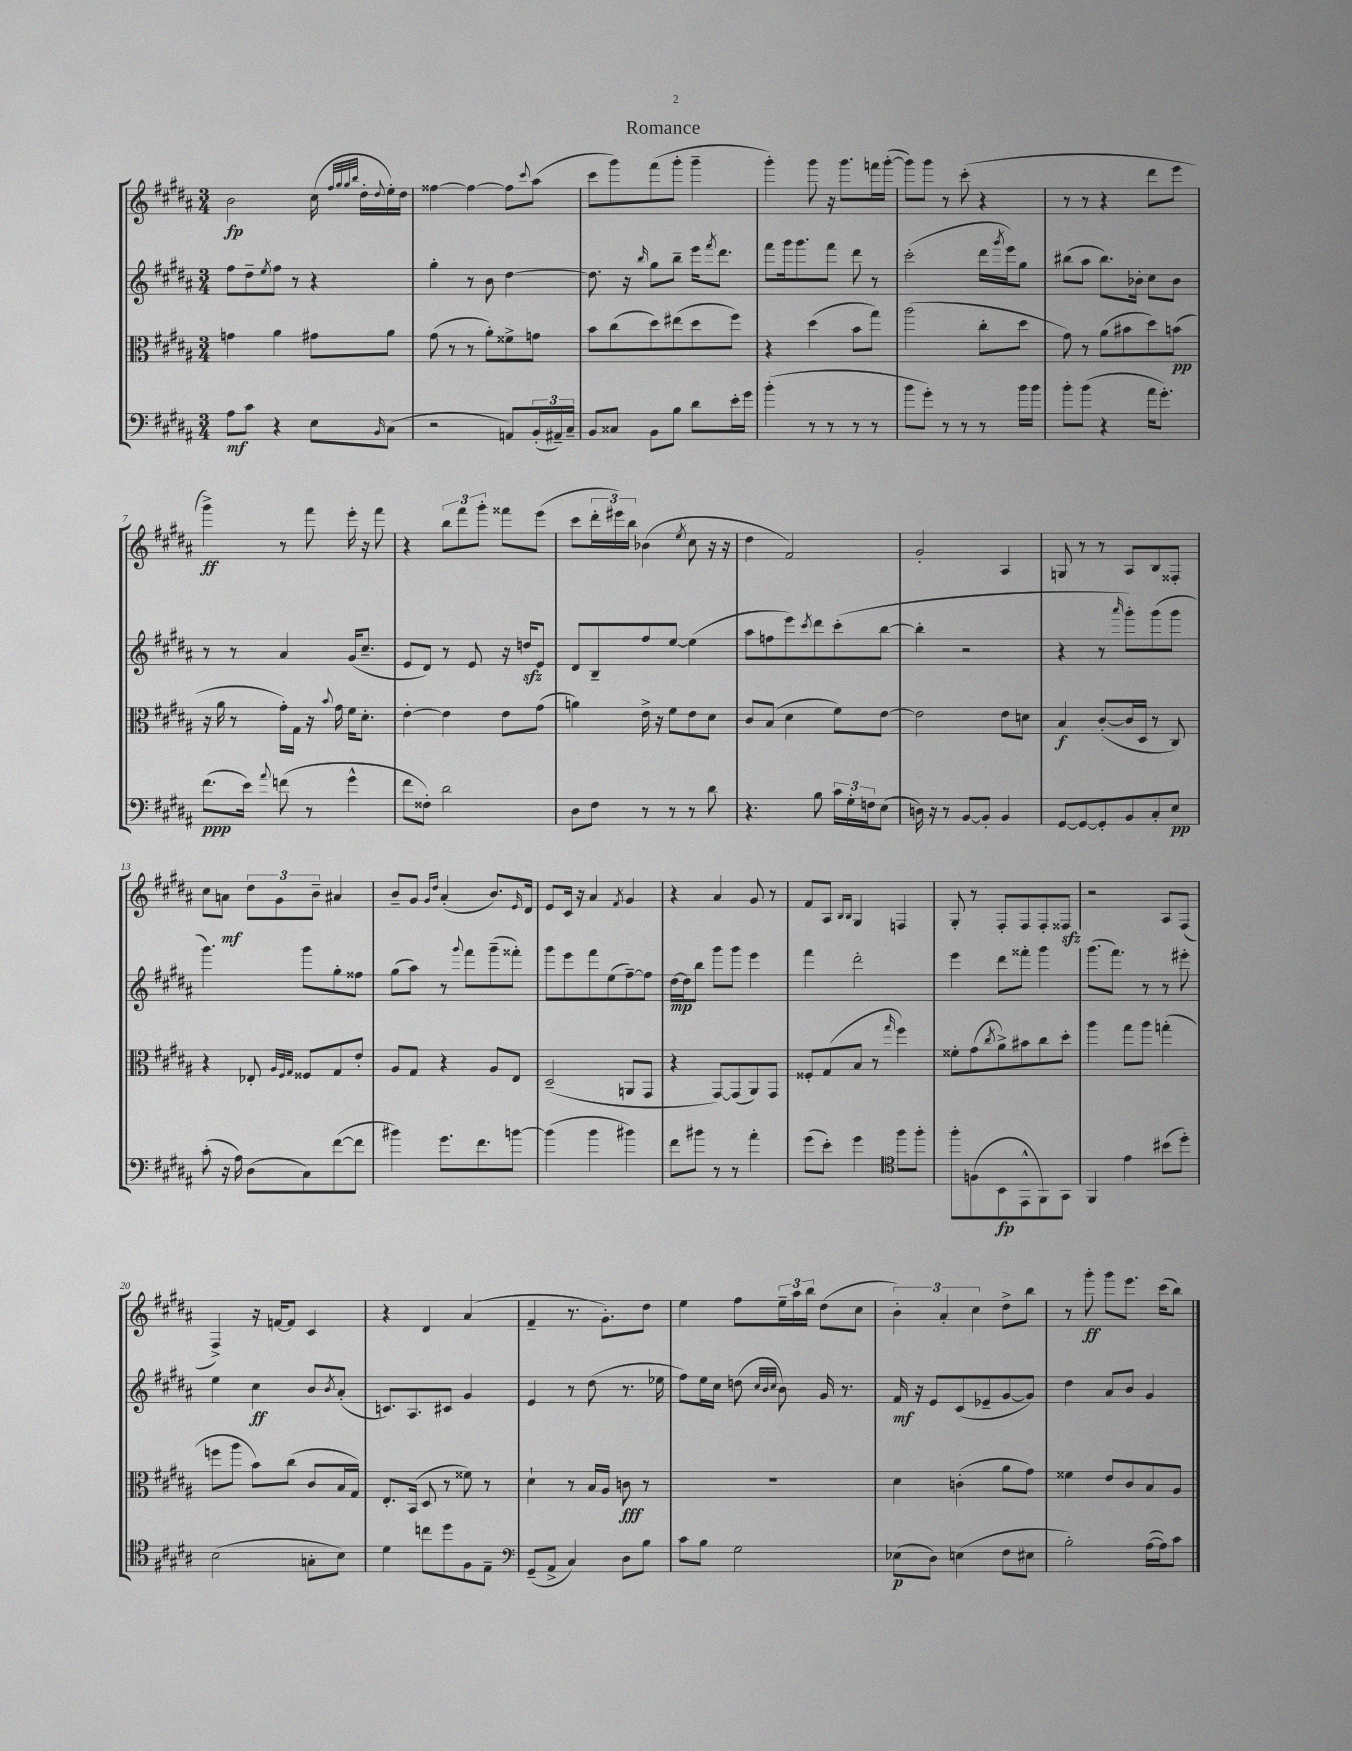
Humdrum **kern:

**kern	**dynam	**kern	**dynam	**kern	**dynam	**kern	**dynam
*part4	*part4	*part3	*part3	*part2	*part2	*part1	*part1
*staff4	*staff4	*staff3	*staff3	*staff2	*staff2	*staff1	*staff1
*clefF4	*	*clefC3	*	*clefG2	*	*clefG2	*
*k[f#c#g#d#a#]	*	*k[f#c#g#d#a#]	*	*k[f#c#g#d#a#]	*	*k[f#c#g#d#a#]	*
*M3/4	*	*M3/4	*	*M3/4	*	*M3/4	*
=1	=1	=1	=1	=1	=1	=1	=1
8A#\L	mf	4gn\	.	8ff#\L	.	2b\	fp
8c#\J	.	.	.	8dd#~\	.	.	.
.	.	.	.	8qee/	.	.	.
4r	.	4a#\	.	8ff#\J	.	.	.
.	.	.	.	8r	.	.	.
8E\L	.	8g#X\L	.	4r	.	(16cc#\	.
.	.	.	.	.	.	32qqff#/LLL	.
.	.	.	.	.	.	32qqgg#/	.
.	.	.	.	.	.	32qqgg#/	.
.	.	.	.	.	.	32qqbb/JJJ	.
.	.	.	.	.	.	16dd#'\LL	.
16qqBB/	.	.	.	.	.	8qqdd#/	.
(8C#\J	.	8a#\J	.	.	.	16ee'\)	.
.	.	.	.	.	.	16dd#\JJ	.
=2	=2	=2	=2	=2	=2	=2	=2
2r	.	(8g#\	.	4gg#'\	.	[4ff##X\	.
.	.	8r	.	.	.	.	.
.	.	8r	.	8r	.	4ff##\_	.
.	.	8a#'\L)	.	8b\	.	.	.
8AAn/L)	.	8f##X^\	.	[4dd#\	.	8ff##\L]	.
.	.	.	.	.	.	8qqccc#/	.
(24BB'/L	.	8gn\J	.	.	.	(8aa#\J	.
24AA#X~/)	.	.	.	.	.	.	.
24C#~/JJ	.	.	.	.	.	.	.
=3	=3	=3	=3	=3	=3	=3	=3
8BB/L	.	8b\L	.	8.dd#\]	.	8ccc#\L	.
8C##X/J	.	(8cc#\	.	.	.	8ggg#\)	.
.	.	.	.	16r	.	.	.
.	.	.	.	16qqbb/	.	.	.
8BB\L	.	8dd#\)	.	8gg#\L	.	(8fff#\	.
8B\J	.	(8ee#X\	.	8bb~\J	.	8ggg#'\J	.
8d#\L	.	8dd#\	.	16eee\KL	.	4ggg#~\	.
.	.	.	.	8qfff#/	.	.	.
.	.	.	.	8.ddd#\J	.	.	.
16e'\L	.	8ff#\J)	.	.	.	.	.
16g#\JJ	.	.	.	.	.	.	.
=4	=4	=4	=4	=4	=4	=4	=4
(4b'\	.	4r	.	8fff#\L	.	4ggg#'\)	.
.	.	.	.	16ggg#\k	.	.	.
.	.	.	.	8.ggg#\	.	.	.
8r	.	(4dd#\	.	.	.	8ggg#\	.
8r	.	.	.	8fff#\J	.	16r	.
.	.	.	.	.	.	8.ggg#\L	.
8r	.	8b\L	.	8ddd#\	.	.	.
8r	.	8gg#\J)	.	8r	.	16fffn\L	.
.	.	.	.	.	.	([16ggg#'\JJ	.
=5	=5	=5	=5	=5	=5	=5	=5
8b\L	.	(2aa#\	.	(2ccc#'\	.	8ggg#\L])	.
8g#'\J)	.	.	.	.	.	8ggg#\J	.
8r	.	.	.	.	.	8r	.
8r	.	.	.	.	.	(8ccc#'\	.
8r	.	8cc#'\L	.	16ddd#\LL	.	4r	.
.	.	.	.	8qggg#/	.	.	.
.	.	.	.	16eee\J)	.	.	.
16b\LL	.	8dd#\J	.	8gg#\J	.	.	.
16b\JJ	.	.	.	.	.	.	.
=6	=6	=6	=6	=6	=6	=6	=6
8b'\L	.	8g#\)	.	(8bb#X\L	.	8r	.
(8b\J	.	8r	.	8aa#\J	.	8r	.
4r	.	(8a#\L	.	8.bb#\L)	.	4r	.
.	.	8b#X\	.	.	.	.	.
.	.	.	.	16b-X'\Jk	.	.	.
16a#\KL	.	8dd#\)	.	8cc#\L	.	8ddd#\L	.
8.g#'\J)	.	.	.	.	.	.	.
.	.	(8bn\J	pp	8b-\J	.	8eee\J	.
!!LO:LB:g=z
=7	=7	=7	=7	=7	=7	=7	=7
(8.f#\L	ppp	16r	.	8r	.	4ggg#^\)	ff
.	.	16a#\	.	.	.	.	.
.	.	8r	.	8r	.	.	.
16e\Jk)	.	.	.	.	.	.	.
8qqa#/	.	.	.	.	.	.	.
(8fn\	.	16g#'\LL)	.	4a#/	.	8r	.
.	.	16G#\JJ	.	.	.	.	.
8r	.	16r	.	.	.	8fff#\	.
.	.	8qqb/	.	.	.	.	.
.	.	16g#\	.	.	.	.	.
4g#^^\	.	16f#\KL	.	(16g#/KL	.	16eee'\	.
.	.	8.d#'\J	.	8.cc#~/J	.	16r	.
.	.	.	.	.	.	8fff#\	.
=8	=8	=8	=8	=8	=8	=8	=8
8f#\L	.	[4e'\	.	8e/L	.	4r	.
8F##X'\J)	.	.	.	8d#/J)	.	.	.
2d#\	.	4e\]	.	8r	.	12bb\L	.
.	.	.	.	.	.	12fff#\	.
.	.	.	.	8e/	.	.	.
.	.	.	.	.	.	12ggg#'\J	.
.	.	8e\L	.	16r	.	8fff##X\L	.
.	.	.	.	16ddnzz/KL	.	.	.
.	.	(8g#\J	.	8e/J	.	(8eee\J	.
=9	=9	=9	=9	=9	=9	=9	=9
8D#\L	.	4an\)	.	8d#/L	.	8ccc#\L	.
8F#\J	.	.	.	8B~/	.	24ddd#'\L	.
.	.	.	.	.	.	24eee#X\)	.
.	.	.	.	.	.	24bb\JJ	.
8r	.	16e^\	.	8ff#/	.	(4b-X\	.
.	.	16r	.	.	.	.	.
8r	.	8f#\L	.	[8ee/J	.	.	.
.	.	.	.	.	.	8qee/	.
8r	.	8e\	.	(4ee\]	.	8cc#\	.
8d#\	.	8d#\J	.	.	.	16r	.
.	.	.	.	.	.	16r	.
=10	=10	=10	=10	=10	=10	=10	=10
4.r	.	8c#/L	.	8aa#\L	.	4dd#\	.
.	.	(8B/J	.	8ffn\	.	.	.
.	.	4d#\	.	8eee\)	.	2f#/)	.
.	.	.	.	8qccc#/	.	.	.
8B\	.	.	.	8ddd#\	.	.	.
24c#\LL	.	8f#\L)	.	(8ccc#'\	.	.	.
24G#'\	.	.	.	.	.	.	.
24Fn\J	.	.	.	.	.	.	.
(8E\J	.	[8e\J	.	[8bb\J	.	.	.
=11	=11	=11	=11	=11	=11	=11	=11
16Dn\)	.	2e\]	.	4bb'\]	.	2g#'/	.
16r	.	.	.	.	.	.	.
8r	.	.	.	.	.	.	.
[8BB/L	.	.	.	2r	.	.	.
8BB'/J]	.	.	.	.	.	.	.
4BB/	.	8e\L	.	.	.	4A#/	.
.	.	8dn\J	.	.	.	.	.
=12	=12	=12	=12	=12	=12	=12	=12
[8GG#/L	.	4B/	f	4r	.	8Gn/	.
8GG#/_	.	.	.	.	.	8r	.
8GG#'/]	.	([8c#'/L	.	8r	.	8r	.
.	.	.	.	16qqaaa#/	.	.	.
8BB/	.	16c#/L]	.	8ggg#'\L)	.	8A#/L	.
.	.	16D#/JJ	.	.	.	.	.
8C#'/	.	8r	.	(8ggg#\	.	8B/	.
8E/J	pp	8C#/)	.	8ggg#\J	.	8F##X'/J	.
!!LO:LB:g=z
=13	=13	=13	=13	=13	=13	=13	=13
(8c#'\	.	4r	.	4.ggg#\)	.	8cc#\L	.
16r	.	.	.	.	.	8an\J	mf
16A#\)	.	.	.	.	.	.	.
(8D#\L	.	8E-X'/	.	.	.	12dd#\L	.
.	.	.	.	.	.	12g#\	.
.	.	32qqA#/LLL	.	.	.	.	.
.	.	32qqF#/	.	.	.	.	.
.	.	32qqG#/JJJ	.	.	.	.	.
8C#\)	.	8F##X/L	.	8ggg#\L	.	.	.
.	.	.	.	.	.	12b~\J	.
([8f#\	.	8G#/	.	8gg#'\	.	4a#X/	.
8f#\J]	.	8e'/J	.	8ff##X\J	.	.	.
=14	=14	=14	=14	=14	=14	=14	=14
4b#X\)	.	8A#/L	.	(8gg#\L	.	8b~/L	.
.	.	8G#/J	.	8aa#\J)	.	8g#/J	.
.	.	.	.	.	.	16qqg#/LL	.
.	.	.	.	.	.	16qqdd#/JJ	.
8.g#\L	.	4r	.	8r	.	(4a#'/	.
.	.	.	.	8qqggg#/	.	.	.
.	.	.	.	8fff#\L	.	.	.
8.f#\	.	.	.	.	.	.	.
.	.	8A#/L	.	(8ggg#~\	.	8.b/L)	.
[8bn\J	.	8E/J	.	8fff##X'\J)	.	.	.
.	.	.	.	.	.	16qqe/	.
.	.	.	.	.	.	16d#/Jk	.
=15	=15	=15	=15	=15	=15	=15	=15
(4b\]	.	(2D#~/	.	8ggg#\L	.	8e/L	.
.	.	.	.	8eee\	.	16c#/Jk	.
.	.	.	.	.	.	16r	.
4b\	.	.	.	8fff#\	.	4a#/	.
.	.	.	.	(8ee\	.	.	.
.	.	.	.	.	.	8qf#/	.
4b#X\)	.	8AAn/L	.	[8ff#~\)	.	4g#/	.
.	.	8GG#/J	.	8ff#\J]	.	.	.
=16	=16	=16	=16	=16	=16	=16	=16
8f#\L	.	4r	.	[16dd#\LL	mp	4r	.
.	.	.	.	16dd#\J]	.	.	.
8b#X\J	.	.	.	8bb\J	.	.	.
8r	.	[8GG#/L)	.	8ggg#\L	.	4a#/	.
8r	.	(8GG#/]	.	8ggg#\J	.	.	.
4a#'\	.	8AA#/)	.	4eee\	.	8g#/	.
.	.	8GG#/J	.	.	.	8r	.
=17	=17	=17	=17	=17	=17	=17	=17
(8g#\L	.	8F##X'/L	.	4fff#\	.	8f#/L	.
8e'\J)	.	(8G#/	.	.	.	8A#/J	.
.	.	.	.	.	.	16qqB/LL	.
.	.	.	.	.	.	16qqB/JJ	.
4g#\	.	8B/J	.	2ddd#'\	.	4G#/	.
.	.	8r	.	.	.	.	.
*clefC4	*	*	*	*	*	*	*
.	.	16qqgg#/	.	.	.	.	.
8ff#\L	.	4ff#\)	.	.	.	4Fn/	.
8ff#'\J	.	.	.	.	.	.	.
=18	=18	=18	=18	=18	=18	=18	=18
8ff#'\L	.	8f##X'\L	.	4eee\	.	8G#'/	.
(8Fn\	.	(8g#\	.	.	.	8r	.
.	.	8qcc#/	.	.	.	.	.
8BB\	fp	8a#^\)	.	8ddd#\L	.	8F#'/L	.
8EE^^\	.	8b#X\	.	8fff##X'\J	.	8F#/	.
8FF#\)	.	8cc#\	.	4ggg#\	.	8F#'/	.
8GG#\J	.	8dd#'\J	.	.	.	8F##Xzz/J	.
=19	=19	=19	=19	=19	=19	=19	=19
4FF#/	.	4aa#\	.	(8.ggg#\L	.	2r	.
.	.	.	.	8.fff#\J)	.	.	.
4e\	.	8gg#\L	.	.	.	.	.
.	.	8aa#\J	.	8r	.	.	.
(8b#X\L	.	(4ggn'\	.	8r	.	8A#/L	.
8dd#'\J)	.	.	.	8eee#X'\	.	(8F#/J	.
!!LO:LB:g=z
=20	=20	=20	=20	=20	=20	=20	=20
(2B\	.	8ffn\L	.	4ee\	.	4F#^/)	.
.	.	8aa#\J	.	.	.	.	.
.	.	8b\L)	.	4cc#\	ff	16r	.
.	.	.	.	.	.	[16fn/KL	.
.	.	(8cc#\J	.	.	.	8f/J]	.
8Gn'\L	.	8c#/L	.	8b/L	.	4c#/	.
.	.	.	.	8qb/	.	.	.
8B\J)	.	16B/L	.	(8a#'/J	.	.	.
.	.	16G#/JJ)	.	.	.	.	.
=21	=21	=21	=21	=21	=21	=21	=21
4d#\	.	8.E'/L	.	8.cn/L)	.	4r	.
.	.	(16BB/Jk	.	8.A#/	.	.	.
8ccn\L	.	8D#/	.	.	.	4d#/	.
8dd#\	.	8r	.	8c#X/J	.	.	.
8F#\	.	8f##X\)	.	4g#/	.	(4a#/	.
8E~\J	.	8r	.	.	.	.	.
=22	=22	=22	=22	=22	=22	=22	=22
*clefF4	*	*	*	*	*	*	*
(8GG#~/L	.	4d#`\	.	4e/	.	4f#~/	.
8AA#^/J	.	.	.	.	.	.	.
4C#/)	.	8r	.	8r	.	8.r	.
.	.	16B/LL	.	(8dd#\	.	.	.
.	.	16A#/JJ	.	.	.	8.g#'\L)	.
8D#\L	.	8cn\	fff	8.r	.	.	.
8B\J	.	8r	.	.	.	8dd#\J	.
.	.	.	.	16ee-X\	.	.	.
=23	=23	=23	=23	=23	=23	=23	=23
8c#\L	.	2.r	.	8ff#\L)	.	4ee\	.
8B\J	.	.	.	16ee\L	.	.	.
.	.	.	.	16cc#\JJ	.	.	.
2G#\	.	.	.	(8ddn\	.	8ff#\L	.
.	.	.	.	32qqcc#/LLL	.	.	.
.	.	.	.	32qqb/	.	.	.
.	.	.	.	32qqcc#/JJJ	.	.	.
.	.	.	.	8b\)	.	24ee~\L	.
.	.	.	.	.	.	24aa#\	.
.	.	.	.	.	.	24bb\JJ	.
.	.	.	.	16g#/	.	(8dd#\L	.
.	.	.	.	8.r	.	.	.
.	.	.	.	.	.	8cc#\J	.
=24	=24	=24	=24	=24	=24	=24	=24
(8E-X\L	p	4d#\	.	16f#/	mf	6b'\)	.
.	.	.	.	16r	.	.	.
8D#\J)	.	.	.	8e/L	.	.	.
.	.	.	.	.	.	6a#'/	.
(4En\	.	(4cn'\	.	(8c#/	.	.	.
.	.	.	.	.	.	6cc#\	.
.	.	.	.	8e-X~/	.	.	.
8F#\L	.	8a#\L	.	[8g#/	.	8dd#^\L	.
8E#X\J	.	8g#\J)	.	8g#/J])	.	8bb\J	.
=25	=25	=25	=25	=25	=25	=25	=25
2B'\)	.	4f##X\	.	4dd#\	.	8r	.
.	.	.	.	.	.	8ggg#'\	ff
.	.	8e/L	.	8a#/L	.	8ggg#\L	.
.	.	8c#/	.	8b/J	.	8.eee\J	.
([16A#\LL	.	8B/	.	4g#/	.	.	.
16A#\J])	.	.	.	.	.	(16ccc#\KL	.
8c#\J	.	8A#/J	.	.	.	8bb\J)	.
==	==	==	==	==	==	==	==
*-	*-	*-	*-	*-	*-	*-	*-
